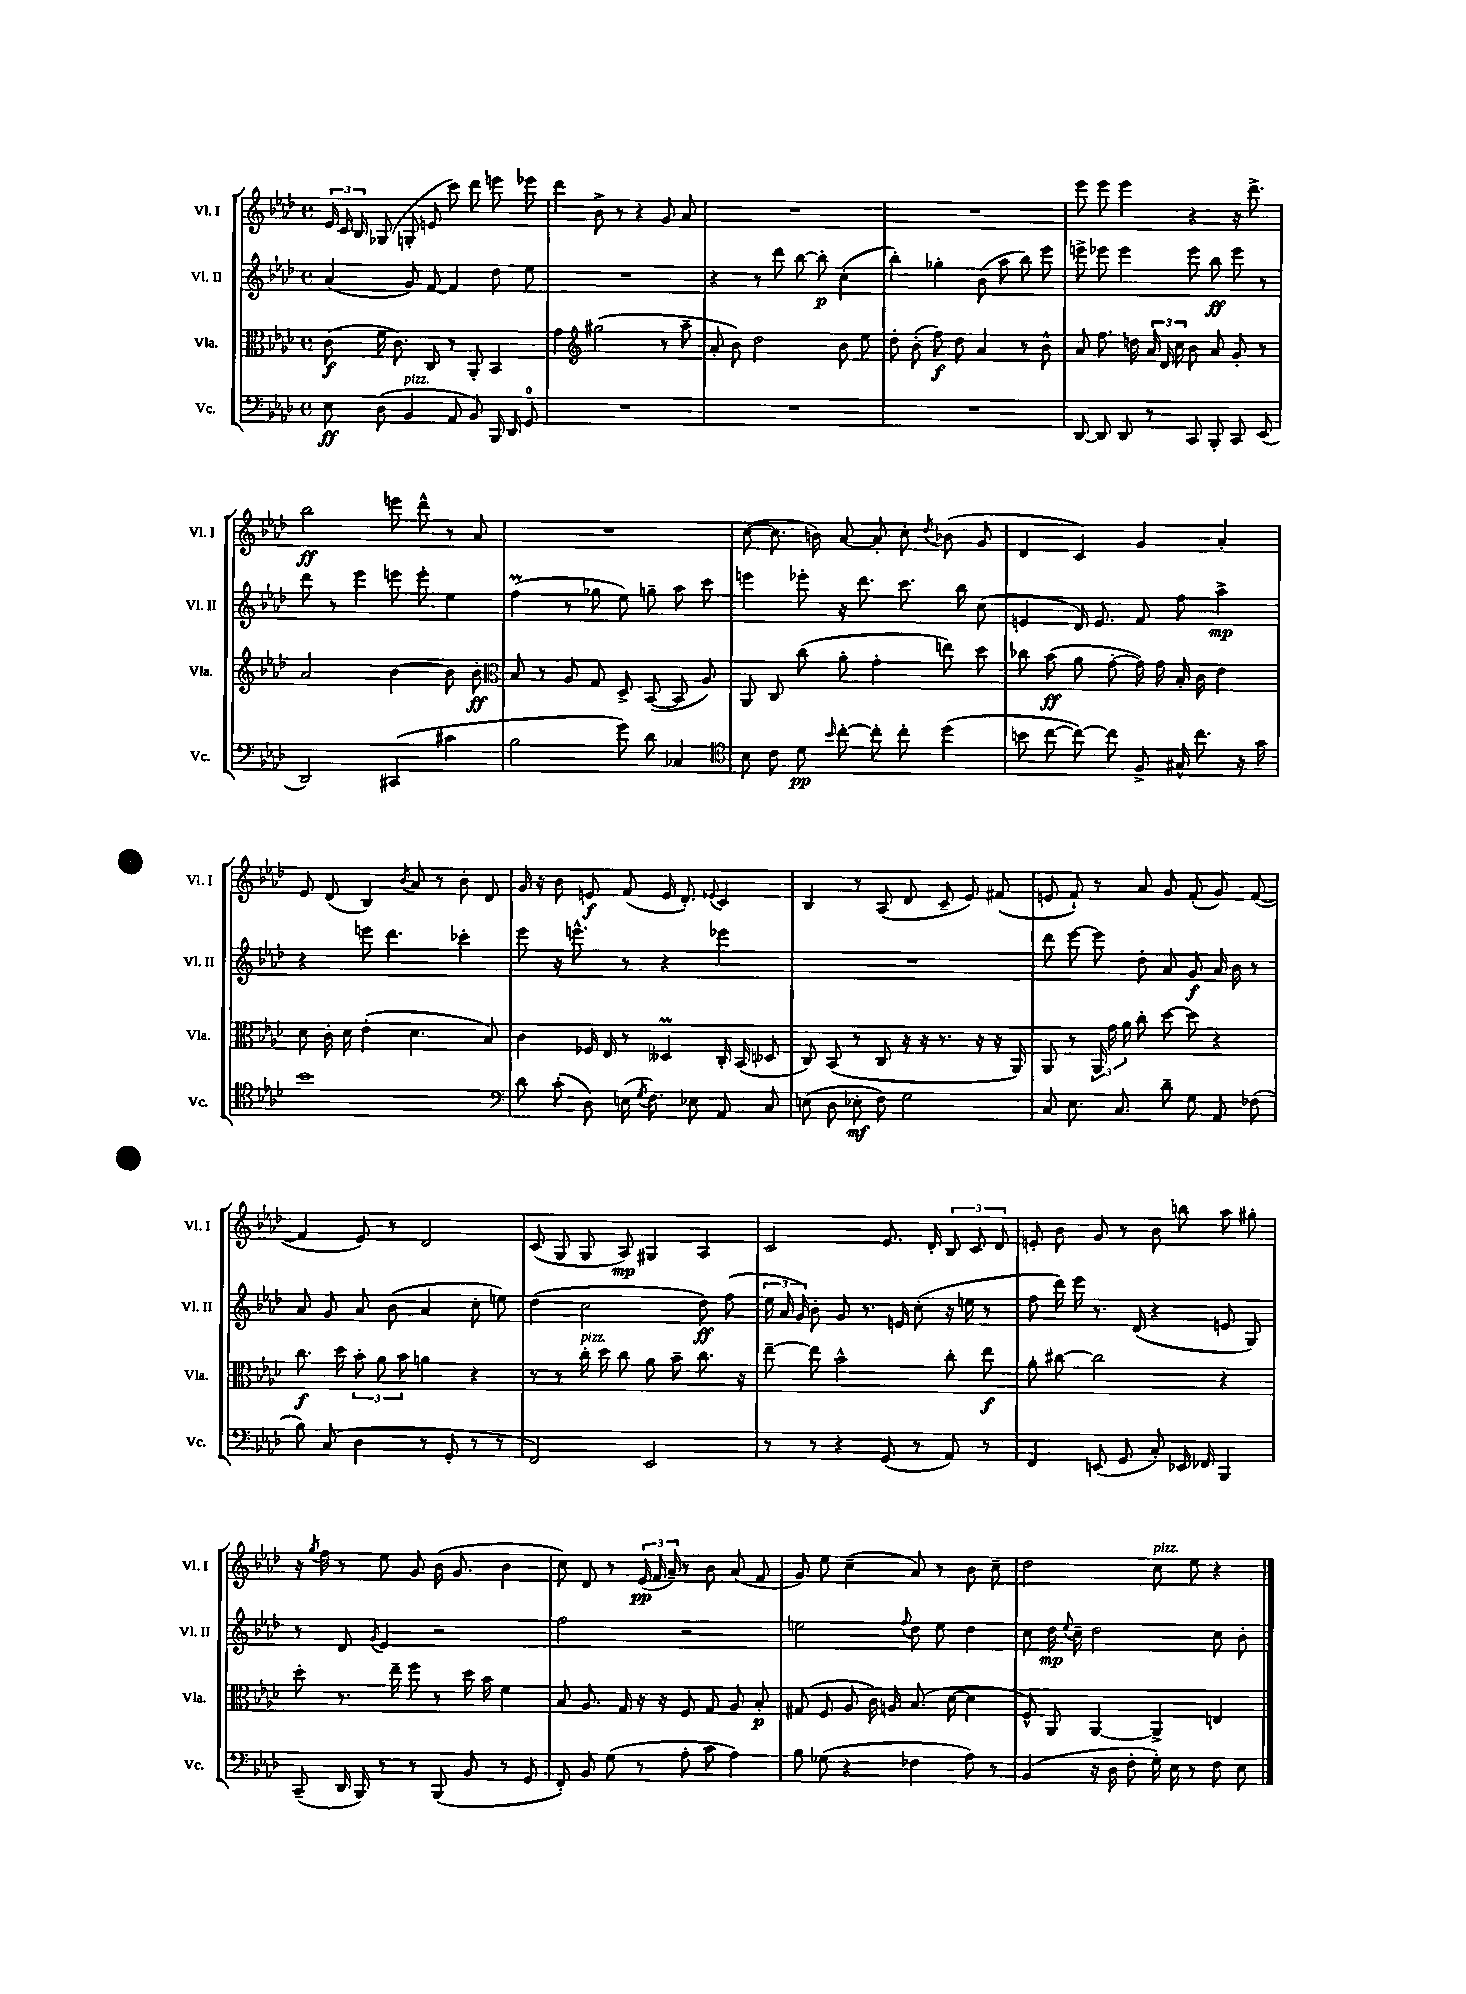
<<
\new StaffGroup <<
\new Staff = "s0" \with { instrumentName = "Vl. I" shortInstrumentName = "Vl. I" } {
    \clef treble \key aes \major \defaultTimeSignature \time 4/4
    \autoBeamOff \tuplet 3/2 { ees'16 c'16 bes16 } ges8( g8-. e'8 c'''8) des'''8 e'''8 ees'''8 |
    des'''4 bes'8-> r8 r4 g'8 aes'8 |
    R1 |
    R1 |
    ees'''8 ees'''8 ees'''4 r4 r16 des'''8.-> |
    bes''2\ff e'''8 des'''8-^ r8 aes'8 |
    R1 |
    c''8~( c''8. b'16) aes'8~ aes'8-. c''8-. \acciaccatura { des''8 } bes'8( g'8 |
    des'4 c'4) g'4 aes'4-. |
    ees'8 des'8( bes4) \acciaccatura { bes'8 } aes'8 r8 bes'8-. des'8 |
    g'16 r16 bes'8 e'8\f f'8( e'16 des'8.-.) \appoggiatura { ees'8 } c'4 |
    bes4 r8 aes8( des'8 c'8-- ees'8) fis'8( |
    e'8 f'8-!) r8 aes'8 g'8 f'8-.( g'8) f'8~( |
    f'4 ees'8) r8 des'2 |
    c'8( g8 g8 aes8\mp) gis4 aes4 |
    c'2 ees'8. des'16-. \tuplet 3/2 { bes8 c'8 des'8 } |
    e'8-. bes'8 g'8 r8 bes'8 b''8 aes''8 gis''8-. |
    r16 \acciaccatura { g''8 } f''16 r8 ees''8 g'8 bes'16( g'8. bes'4 |
    c''8) des'8 r8 \tuplet 3/2 { ees'16\pp( f'16 aes'16--) } r8 bes'8 aes'8( f'8 |
    g'8) ees''8 c''4--( aes'8) r8 bes'8 c''8-- |
    des''2 c''8^\markup { \italic "pizz." } ees''8 r4 \bar "|." |
}
\new Staff = "s1" \with { instrumentName = "Vl. II" shortInstrumentName = "Vl. II" } {
    \clef treble \key aes \major \defaultTimeSignature \time 4/4
    \autoBeamOff aes'4( g'8) f'8~ f'4 des''8 ees''8 |
    R1 |
    r4 r8 des'''8 bes''8~ bes''8-.\p c''4-.( |
    bes''4-.) ges''4-. bes'8( aes''8 bes''8) ees'''8 |
    e'''8-> ees'''8 ees'''4 ees'''8 bes''8\ff ees'''8 r8 |
    des'''8 r8 ees'''4 e'''8 e'''8-. ees''4 |
    f''4\prall( r8 ges''8 ees''8) g''8-- aes''8 c'''8 |
    e'''4 ees'''8-. r16 des'''8. c'''8. bes''16 c''8( |
    e'4 des'16) e'8. f'8 f''8 aes''4->\mp |
    r4 e'''8 des'''4. ces'''4-. |
    ees'''8 r16 e'''8.-^ r8 r4 ees'''4 |
    R1 |
    des'''8 ees'''8~ ees'''8 des''8-. aes'8 g'8\f aes'16 bes'16 r8 |
    aes'8 g'8 aes'8 bes'8( aes'4 c''8-. e''8) |
    des''4( c''2 des''8\ff) f''8( |
    \tuplet 3/2 { ees''16 aes'16 g'16) } bes'8-. g'8 r8. e'16 c''8-.( r16 e''16 r8 |
    f''8 des'''16) ees'''16 r8. des'16( r4 e'8 g8) |
    r8 des'8 \acciaccatura { g'8 } ees'4 r2 |
    f''2 r2 |
    e''2 \appoggiatura { f''8 } des''8 e''8 des''4 |
    c''8 des''16\mp \appoggiatura { ees''8 } c''16-- des''2 c''8 bes'8-. \bar "|." |
}
\new Staff = "s2" \with { instrumentName = "Vla." shortInstrumentName = "Vla." } {
    \clef alto \key aes \major \defaultTimeSignature \time 4/4
    \autoBeamOff c'8\f( f'16 c'8.) c8 r8 aes,8-. bes,4 |
    g'4 \clef treble gis''2( r8 aes''8-- |
    aes'8-. bes'8) des''2 bes'8 ees''8 |
    des''8-. bes'8-.( f''8\f) des''8 aes'4 r8 bes'8-^ |
    aes'8 f''8. d''16 \tuplet 3/2 { aes'16 des'16 c''16 } bes'8 aes'8 g'8-. r8 |
    aes'2 bes'4~ bes'8 bes'8-.\ff |
    \clef alto bes8 r8 aes8 g8 des8-> bes,8~( bes,8 aes8) |
    aes,8 c8 c''8( aes'8-. g'4-. e''8) des''8 |
    ces''8 bes'8\ff( aes'8 g'8~-. g'16) g'16 bes16-. c'16 ees'4 |
    des'8 c'16-. des'16 ees'4-.( des'4. bes8) |
    c'4 fes16 ees16 r8 deses4\prall c16-. bes,16( des8 |
    c8) bes,8( r8 c8 r16 r16 r8. r16 r16 aes,16) |
    aes,8 r8 \tuplet 3/2 { aes,16 g'16 aes'16 } c''8-. des''8~ des''8 r4 |
    c''8.\f des''16 \tuplet 3/2 { bes'8-. aes'8 bes'8 } a'4 r4 |
    r8 r8 c''16-.^\markup { \italic "pizz." } des''16 c''8 aes'8 bes'8-- c''8. r16 |
    ees''8~-- ees''8 bes'2-^ c''8-. ees''8\f |
    aes'8-. cis''8~ cis''2 r4 |
    des''8-. r8. ees''16-- f''8 r8 des''16 bes'16 f'4 |
    bes8 aes8. g16 r16 r16 f8 g8 aes8 bes8-.\p |
    gis8( f8 aes8 c'16) a16 bes8.( des'16~ des'4 |
    f8-^) aes,8 aes,4~ aes,4-> e4 \bar "|." |
}
\new Staff = "s3" \with { instrumentName = "Vc." shortInstrumentName = "Vc." } {
    \clef bass \key aes \major \defaultTimeSignature \time 4/4
    \autoBeamOff ees8\ff des8( bes,4^\markup { \italic "pizz." } aes,8 bes,8) bes,,16 des,16 g,8-0 |
    R1 |
    R1 |
    R1 |
    des,8~ des,8 des,8 r8 c,8 bes,,8-. c,8 ees,8( |
    des,2) cis,4( cis'4 |
    bes2 g'8) des'8 ces4 |
    \clef tenor bes8 c'8 des'8\pp \grace { bes'16 } c''8~-. c''8-. c''8-. des''4( |
    b'8 c''8~ c''8~) c''8 f8-> gis16-^ c''8. r16 g'16 |
    bes'1 |
    \clef bass des'8 c'8-.( des8) e16( \acciaccatura { g8 } f8.) ees8 aes,8 c8 |
    e8( des8 ees8-.\mf f8) g2 |
    c8 ees8. c8. des'8-- g8 aes,8 fes8( |
    bes8) c8( des4 r8 g,8-. r8 r8 |
    f,2) ees,2 |
    r8 r8 r4 g,8( r8 aes,8) r8 |
    f,4 e,8( g,8 c8-.) ees,16 fes,16 bes,,4 |
    c,8--( des,16 bes,,16) r8 r8 bes,,8( bes,8 r8 g,8 |
    f,8-.) bes,8 g8( r8 aes8-. c'8 aes4) |
    bes8 ges8( r4 fes4 aes8) r8 |
    bes,4( r16 des16 f8-. g16-.) ees16 r8 f8 ees8 \bar "|." |
}
>>
>>
\layout { \context { \Score \remove "Bar_number_engraver" } }
